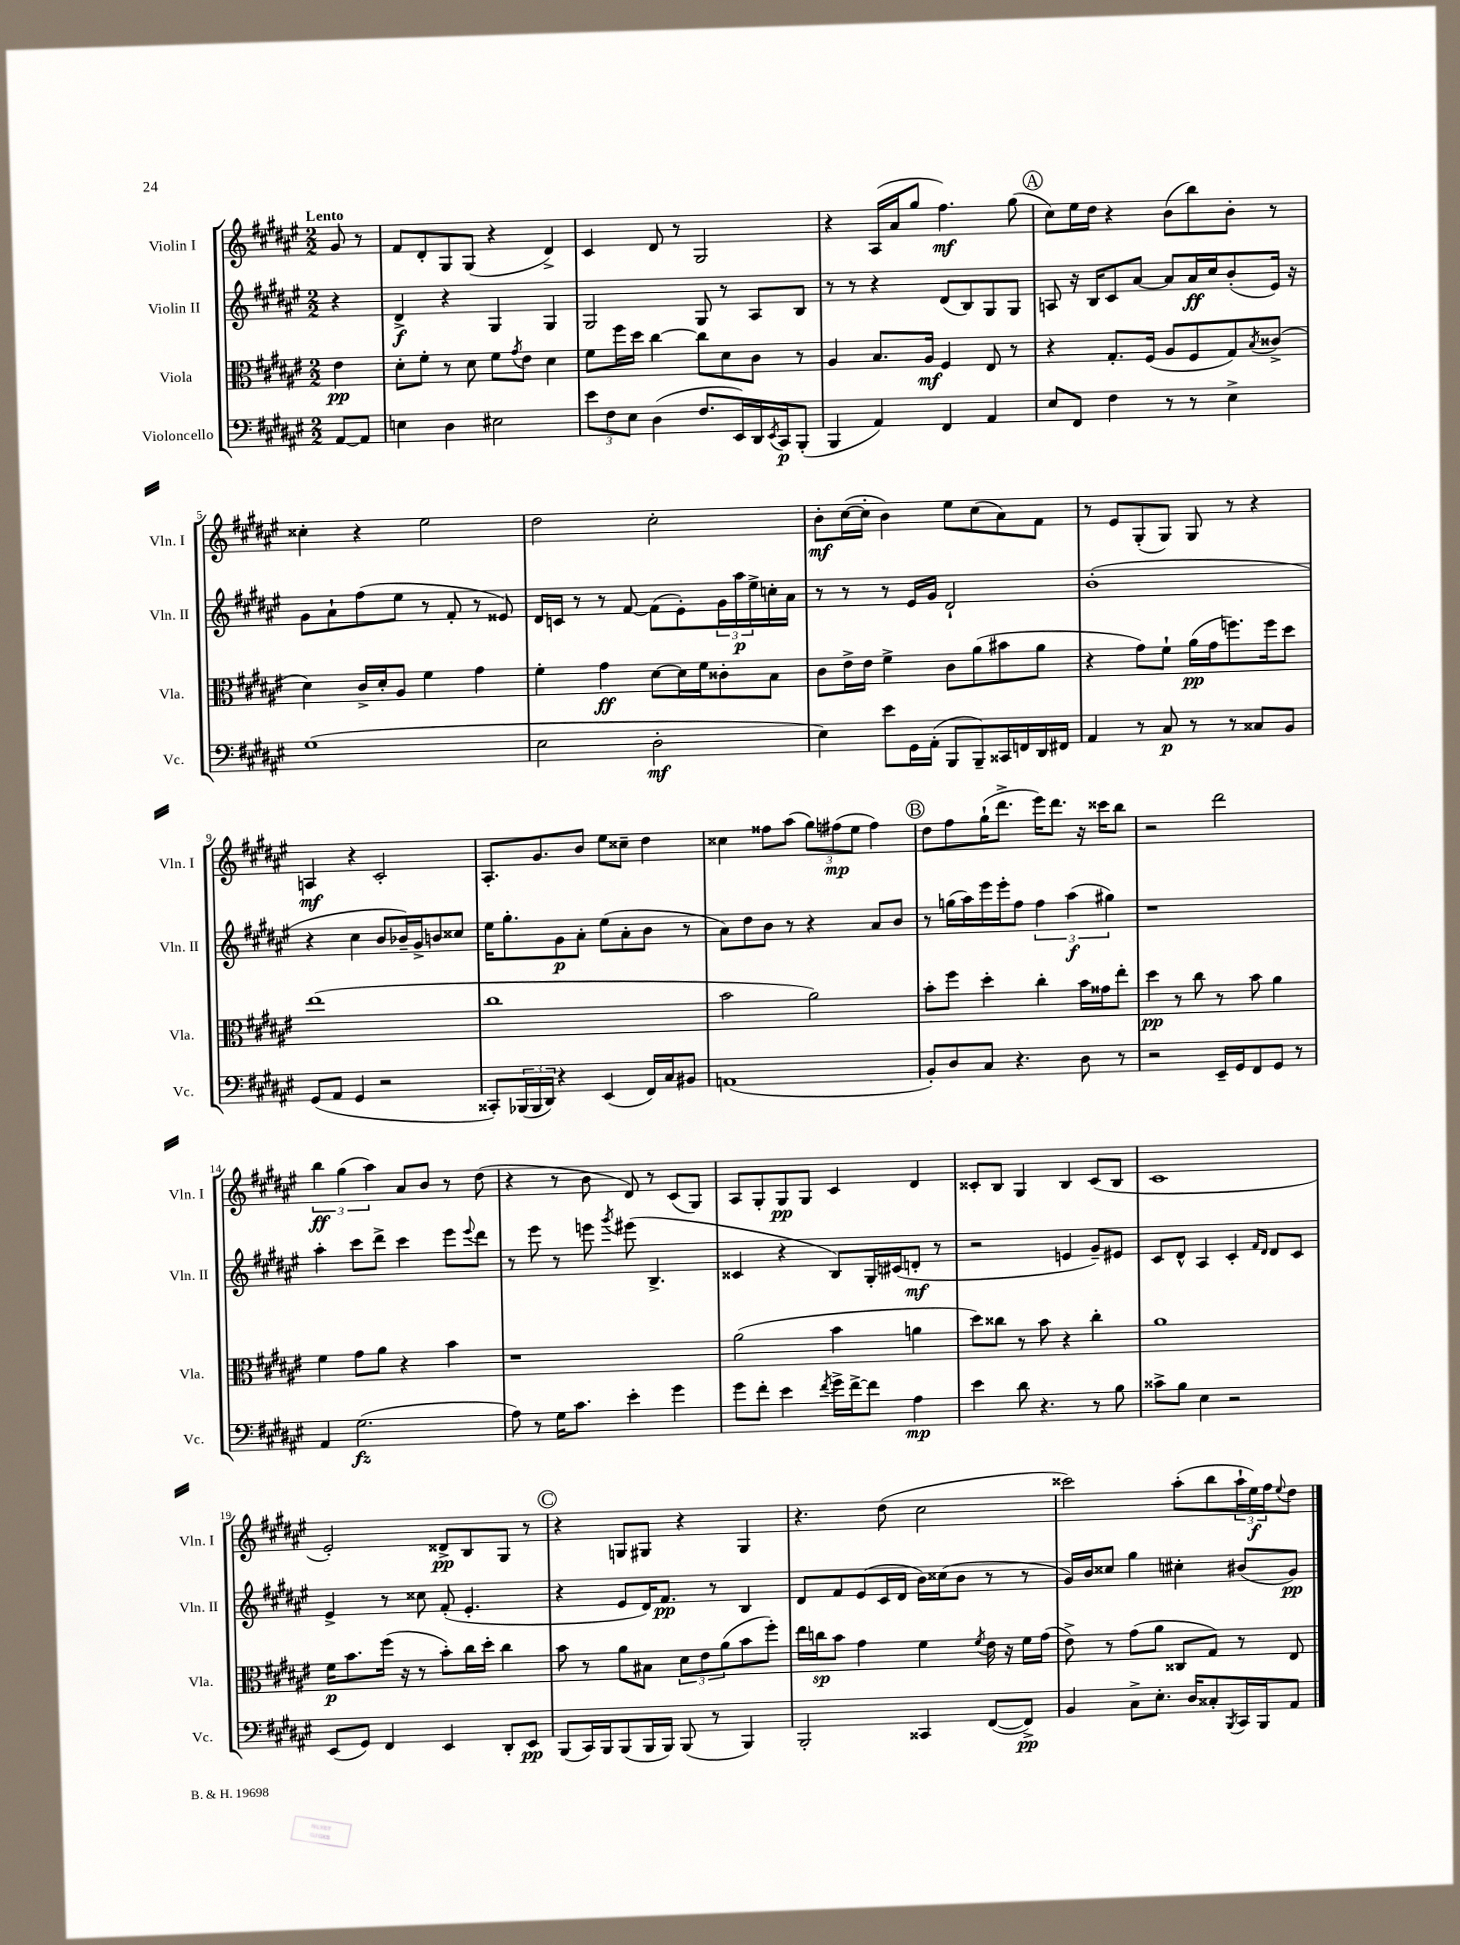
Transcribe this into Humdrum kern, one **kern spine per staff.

**kern	**dynam	**kern	**dynam	**kern	**dynam	**kern	**dynam
*part4	*part4	*part3	*part3	*part2	*part2	*part1	*part1
*staff4	*staff4	*staff3	*staff3	*staff2	*staff2	*staff1	*staff1
*I"Violoncello	*	*I"Viola	*	*I"Violin II	*	*I"Violin I	*
*I'Vc.	*	*I'Vla.	*	*I'Vln. II	*	*I'Vln. I	*
*clefF4	*	*clefC3	*	*clefG2	*	*clefG2	*
*k[f#c#g#d#a#e#]	*	*k[f#c#g#d#a#e#]	*	*k[f#c#g#d#a#e#]	*	*k[f#c#g#d#a#e#]	*
*M2/2	*	*M2/2	*	*M2/2	*	*M2/2	*
=	=	=	=	=	=	=	=
!	!	!	!	!	!	!LO:TX:a:B:t=Lento	!
[8AA#/L	.	4e#\	pp	4r	.	8g#/	.
8AA#/J]	.	.	.	.	.	8r	.
=1	=1	=1	=1	=1	=1	=1	=1
4En\	.	8d#'\L	.	4d#^/	f	8f#/L	.
.	.	8f#'\J	.	.	.	8d#'/	.
4D#\	.	8r	.	4r	.	8G#/	.
.	.	8d#\	.	.	.	(8G#/J	.
2E#X\	.	8f#\L	.	4G#/	.	4r	.
.	.	8qg#/	.	.	.	.	.
.	.	8e#\J	.	.	.	.	.
.	.	4d#\	.	4G#/	.	4d#^/)	.
=2	=2	=2	=2	=2	=2	=2	=2
12e#\L	.	8f#\L	.	2G#/	.	4c#/	.
12F#\	.	.	.	.	.	.	.
.	.	16ff#\L	.	.	.	.	.
12E#\J	.	.	.	.	.	.	.
.	.	16dd#\JJ	.	.	.	.	.
(4D#\	.	[4cc#\	.	.	.	8d#/	.
.	.	.	.	.	.	8r	.
8.F#/L	.	8cc#\L]	.	8G#/	.	2G#/	.
.	.	8d#\	.	8r	.	.	.
16EE#/L)	.	.	.	.	.	.	.
16DD#/	.	8c#\J	.	8A#/L	.	.	.
8qEE#/	.	.	.	.	.	.	.
16CC#/J	p	.	.	.	.	.	.
(8BBB'/J	.	8r	.	8B/J	.	.	.
=3	=3	=3	=3	=3	=3	=3	=3
4BBB/	.	4A#/	.	8r	.	4r	.
.	.	.	.	8r	.	.	.
4AA#/)	.	8.B/L	.	4r	.	(16A#/LL	.
.	.	.	.	.	.	16a#/J	.
.	.	.	.	.	.	8gg#/J	.
.	.	16A#/Jk	mf	.	.	.	.
4FF#/	.	4F#/	.	(8d#/L	.	4.ff#\)	mf
.	.	.	.	8B/)	.	.	.
4AA#/	.	8E#/	.	8G#/	.	.	.
.	.	8r	.	8G#/J	.	(8gg#\	.
!!LO:REH:place=s1:t=A
=4	=4	=4	=4	=4	=4	=4	=4
8E#/L	.	4r	.	8An/	.	8cc#\L)	.
8FF#/J	.	.	.	16r	.	16ee#\L	.
.	.	.	.	16B/KL	.	16dd#\JJ	.
4F#\	.	8.G#'/L	.	8c#/	.	4r	.
.	.	.	.	[8a#/J	.	.	.
.	.	(16F#/Jk	.	.	.	.	.
8r	.	8A#/L	.	8a#/L]	.	(8b\L	.
8r	.	8F#/	.	16a#/L	ff	8bb\)	.
.	.	.	.	16cc#/J	.	.	.
4E#^\	.	8G#/)	.	(8b'/	.	8b'\J	.
.	.	8qB/	.	.	.	.	.
.	.	(8c##X^/J	.	16e#/Jk)	.	8r	.
.	.	.	.	16r	.	.	.
!!LO:LB:g=z
=5	=5	=5	=5	=5	=5	=5	=5
(1G#	.	4d#\)	.	8g#\L	.	4cc##X'\	.
.	.	.	.	8a#`\	.	.	.
.	.	16c#^/LL	.	(8ff#\	.	4r	.
.	.	16d#'/J	.	.	.	.	.
.	.	8A#/J	.	8ee#\J	.	.	.
.	.	4f#\	.	8r	.	2ee#\	.
.	.	.	.	8f#'/	.	.	.
.	.	4g#\	.	8r	.	.	.
.	.	.	.	8e##X/)	.	.	.
=6	=6	=6	=6	=6	=6	=6	=6
2E#\	.	4f#'\	.	16d#/LL	.	2dd#\	.
.	.	.	.	16cn/JJ	.	.	.
.	.	.	.	8r	.	.	.
.	.	4g#\	ff	8r	.	.	.
.	.	.	.	[8f#/	.	.	.
2D#'\	mf	[8d#\L	.	(8f#\L]	.	2cc#'\	.
.	.	16d#\L]	.	8e#'\)	.	.	.
.	.	16f#\J	.	.	.	.	.
.	.	8c##X'\	.	24g#\L	.	.	.
.	.	.	.	24aa#\	p	.	.
.	.	.	.	24ee#^\	.	.	.
.	.	8B\J	.	16ccn'\	.	.	.
.	.	.	.	16a#\JJ	.	.	.
=7	=7	=7	=7	=7	=7	=7	=7
4E#\)	.	8c#\L	.	8r	.	8b'\L	mf
.	.	16e#^\L	.	8r	.	([16cc#\L	.
.	.	16e#\JJ	.	.	.	16cc#'\JJ]	.
8e#\L	.	4f#^\	.	8r	.	4b\)	.
16GG#\L	.	.	.	16e#/LL	.	.	.
(16AA#'\JJ	.	.	.	16g#/JJ	.	.	.
8BBB/L	.	8c#\L	.	2d#`/	.	8ee#\L	.
8BBB~/)	.	(8a#\	.	.	.	(8cc#\	.
16CC##X/L	.	8b#X\	.	.	.	8a#\)	.
16FFn/	.	.	.	.	.	.	.
16DD#/	.	8a#\J	.	.	.	8f#\J	.
16FF#X/JJ	.	.	.	.	.	.	.
=8	=8	=8	=8	=8	=8	=8	=8
4AA#/	.	4r	.	(1b'	.	8r	.
.	.	.	.	.	.	8e#/L	.
8r	.	8g#\L)	.	.	.	(8G#'/	.
8C#/	p	8f#`\J	.	.	.	8G#/J)	.
8r	.	(16a#\LL	pp	.	.	8G#/	.
.	.	16g#\J	.	.	.	.	.
8r	.	8.ffn\)	.	.	.	8r	.
8C##X/L	.	.	.	.	.	4r	.
.	.	16ff\k	.	.	.	.	.
8BB/J	.	8dd#\J	.	.	.	.	.
!!LO:LB:g=z
=9	=9	=9	=9	=9	=9	=9	=9
(8GG#/L	.	(1ee#	.	4r	.	4An/	mf
8AA#/J	.	.	.	.	.	.	.
4GG#/	.	.	.	4cc#\	.	4r	.
2r	.	.	.	8b/L	.	2c#'/	.
.	.	.	.	16b-X~/L)	.	.	.
.	.	.	.	16g#^/J	.	.	.
.	.	.	.	8bn/	.	.	.
.	.	.	.	8cc##X/J	.	.	.
=10	=10	=10	=10	=10	=10	=10	=10
8CC##X'/L)	.	1cc#	.	16ee#\KL	.	8.A#'/L	.
.	.	.	.	8.gg#'\	.	.	.
(24BBB-X/L	.	.	.	.	.	.	.
24BBB-/	.	.	.	.	.	.	.
.	.	.	.	.	.	8.g#/	.
24DD#/JJ)	.	.	.	.	.	.	.
4r	.	.	.	8g#\	p	.	.
.	.	.	.	8a#'\J	.	8b/J	.
(4EE#/	.	.	.	(8ee#\L	.	8ee#\L	.
.	.	.	.	8a#'\	.	8cc##X~\J	.
16FF#/LL)	.	.	.	8b\J	.	4dd#\	.
16C#/J	.	.	.	.	.	.	.
8BB#X/J	.	.	.	8r	.	.	.
=11	=11	=11	=11	=11	=11	=11	=11
(1AAn	.	2b\	.	8a#\L)	.	4cc##X\	.
.	.	.	.	8dd#\	.	.	.
.	.	.	.	8b\J	.	8ff##X\L	.
.	.	.	.	8r	.	(8aa#\J	.
.	.	2a#\)	.	4r	.	12gg#\L)	.
.	.	.	.	.	.	(12ff#X\	mp
.	.	.	.	.	.	12ee#\J	.
.	.	.	.	8a#/L	.	4ff#\)	.
.	.	.	.	8b/J	.	.	.
!!LO:REH:place=s1:t=B
=12	=12	=12	=12	=12	=12	=12	=12
8BB'/L)	.	8b'\L	.	8r	.	8dd#\L	.
8D#/	.	8ff#\J	.	(16ggn\LL	.	8ff#\	.
.	.	.	.	16aa#\)	.	.	.
8C#/J	.	4dd#'\	.	16eee#\	.	(16gg#`\K	.
.	.	.	.	16eee#'\J	.	8.ddd#^\J	.
4.r	.	.	.	8ff#\J	.	.	.
.	.	4cc#'\	.	6ff#\	.	16eee#\KL)	.
.	.	.	.	.	.	8.ddd#\J	.
.	.	.	.	(6aa#\	f	.	.
8D#\	.	16b\LL	.	.	.	16r	.
.	.	16g##X\J	.	.	.	16ccc##X\KL	.
.	.	.	.	6gg#X\)	.	.	.
8r	.	8ee#'\J	.	.	.	8bb\J	.
=13	=13	=13	=13	=13	=13	=13	=13
2r	.	4dd#\	pp	1r	.	2r	.
.	.	8r	.	.	.	.	.
.	.	8cc#\	.	.	.	.	.
16EE#~/LL	.	8r	.	.	.	2ddd#\	.
16GG#/J	.	.	.	.	.	.	.
8FF#/	.	8b\	.	.	.	.	.
8GG#/J	.	4a#\	.	.	.	.	.
8r	.	.	.	.	.	.	.
!!LO:LB:g=z
=14	=14	=14	=14	=14	=14	=14	=14
4AA#/	.	4f#\	.	4aa#'\	.	6bb\	ff
.	.	.	.	.	.	(6gg#\	.
(2.G#\	fz	8g#\L	.	8ccc#\L	.	.	.
.	.	.	.	.	.	6aa#\)	.
.	.	8a#\J	.	8ddd#^\J	.	.	.
.	.	4r	.	4ccc#\	.	8a#/L	.
.	.	.	.	.	.	8b/J	.
.	.	4b\	.	8eee#\L	.	8r	.
.	.	.	.	8qqeee#/	.	.	.
.	.	.	.	8ddd#\J	.	(8dd#\	.
=15	=15	=15	=15	=15	=15	=15	=15
8A#\)	.	1r	.	8r	.	4r	.
8r	.	.	.	8eee#\	.	.	.
16G#\KL	.	.	.	8r	.	8r	.
8.c#\J	.	.	.	.	.	.	.
.	.	.	.	8eeen\	.	8b\	.
.	.	.	.	8qggg#/	.	.	.
4e#'\	.	.	.	(8eee#X\	.	8d#/)	.
.	.	.	.	4.B^/	.	8r	.
4g#\	.	.	.	.	.	(8c#/L	.
.	.	.	.	.	.	8G#/J)	.
=16	=16	=16	=16	=16	=16	=16	=16
8g#\L	.	(2a#\	.	4c##X/	.	8A#/L	.
8f#'\J	.	.	.	.	.	8G#'/	.
4e#\	.	.	.	4r	.	8G#/	pp
.	.	.	.	.	.	8G#/J	.
8qf#/	.	.	.	.	.	.	.
16g#^\LL	.	4b\	.	8B/L)	.	4c#/	.
[16f#^\J	.	.	.	.	.	.	.
8f#\J]	.	.	.	16G#'/L	.	.	.
.	.	.	.	(16c#X/J	.	.	.
4A#\	mp	4an\	.	8dn'/J	mf	4d#/	.
.	.	.	.	8r	.	.	.
=17	=17	=17	=17	=17	=17	=17	=17
4e#\	.	8dd#\L)	.	2r	.	8c##X'/L	.
.	.	8cc##X\J	.	.	.	8B/J	.
8d#\	.	8r	.	.	.	4G#/	.
4.r	.	8b\	.	.	.	.	.
.	.	4r	.	4en/	.	4B/	.
8r	.	4cc##'\	.	8g#~/L)	.	(8c##/L	.
8B\	.	.	.	8e#X/J	.	8B/J	.
=18	=18	=18	=18	=18	=18	=18	=18
8c##X^\L	.	1a#	.	8c#/L	.	1c#	.
8B\J	.	.	.	8d#^^/J	.	.	.
4E#\	.	.	.	4A#/	.	.	.
2r	.	.	.	4c#'/	.	.	.
.	.	.	.	16qqf#/LL	.	.	.
.	.	.	.	16qqd#/JJ	.	.	.
.	.	.	.	8d#/L	.	.	.
.	.	.	.	8c#/J	.	.	.
!!LO:LB:g=z
=19	=19	=19	=19	=19	=19	=19	=19
(8EE#/L	.	16f#\KL	p	4e#^/	.	2e#'/)	.
.	.	8.b\	.	.	.	.	.
8GG#/J)	.	.	.	.	.	.	.
4FF#/	.	(16ff#\Jk	.	8r	.	.	.
.	.	16r	.	.	.	.	.
.	.	8r	.	8cc##X\	.	.	.
4EE#/	.	8b'\L)	.	(8f#'/	.	8d##X^/L	pp
.	.	16cc#\L	.	4.e#'/	.	8B/	.
.	.	16dd#'\JJ	.	.	.	.	.
8DD#'/L	.	4cc#\	.	.	.	8G#/J	.
8EE#/J	pp	.	.	.	.	8r	.
!!LO:REH:place=s1:t=C
=20	=20	=20	=20	=20	=20	=20	=20
(8BBB/L	.	8b\	.	4r	.	4r	.
16CC#/L)	.	8r	.	.	.	.	.
16BBB/J	.	.	.	.	.	.	.
(8BBB/	.	8a#\L	.	8e#/L	.	8Gn/L	.
16BBB/L	.	8B#X\J	.	16d#/K)	.	8G#X/J	.
16BBB/JJ)	.	.	.	8.f#/J	pp	.	.
(8BBB/	.	12d#\L	.	.	.	4r	.
.	.	12e#\	.	.	.	.	.
8r	.	.	.	8r	.	.	.
.	.	(12a#\	.	.	.	.	.
4BBB/)	.	8b\	.	4B/	.	4G#/	.
.	.	8ff#'\J)	.	.	.	.	.
=21	=21	=21	=21	=21	=21	=21	=21
2BBB'/	.	16ee#\LL	.	8d#/L	.	4.r	.
.	.	16ccn\J	sp	.	.	.	.
.	.	8b\J	.	8f#/	.	.	.
.	.	4g#\	.	(8e#/	.	.	.
.	.	.	.	16c#/L	.	(8dd#\	.
.	.	.	.	16d#/JJ	.	.	.
4CC##X/	.	4f#\	.	16b\LL)	.	2cc#\	.
.	.	.	.	(16cc##X\J	.	.	.
.	.	.	.	8b\J	.	.	.
.	.	8qf#/	.	.	.	.	.
([8FF#/L	.	16e#\	.	8r	.	.	.
.	.	16r	.	.	.	.	.
8FF#^/J])	pp	16f#\LL	.	8r	.	.	.
.	.	(16g#\JJ	.	.	.	.	.
=22	=22	=22	=22	=22	=22	=22	=22
4BB/	.	8e#^\)	.	16g#/LL)	.	2ccc##X\)	.
.	.	.	.	16b/J	.	.	.
.	.	8r	.	8cc##X/J	.	.	.
8C#^\L	.	(8g#\L	.	4gg#\	.	.	.
8.E#'\J	.	8a#\J	.	.	.	.	.
.	.	8C##X/L	.	4cc#X'\	.	(8aa#'\L	.
16D#/KL	.	.	.	.	.	.	.
8C##X'/	.	8G#/J)	.	.	.	8bb\	.
8qBBB/	.	.	.	.	.	.	.
16CC#/L	.	8r	.	(8b#X/L	.	24aa#`\L	.
.	.	.	.	.	.	24ee#\)	f
16BBB/J	.	.	.	.	.	.	.
.	.	.	.	.	.	24ff#\J	.
.	.	.	.	.	.	8qqee#/	.
8AA#/J	.	8E#/	.	8g#/J)	pp	8dd#\J	.
==	==	==	==	==	==	==	==
*-	*-	*-	*-	*-	*-	*-	*-
